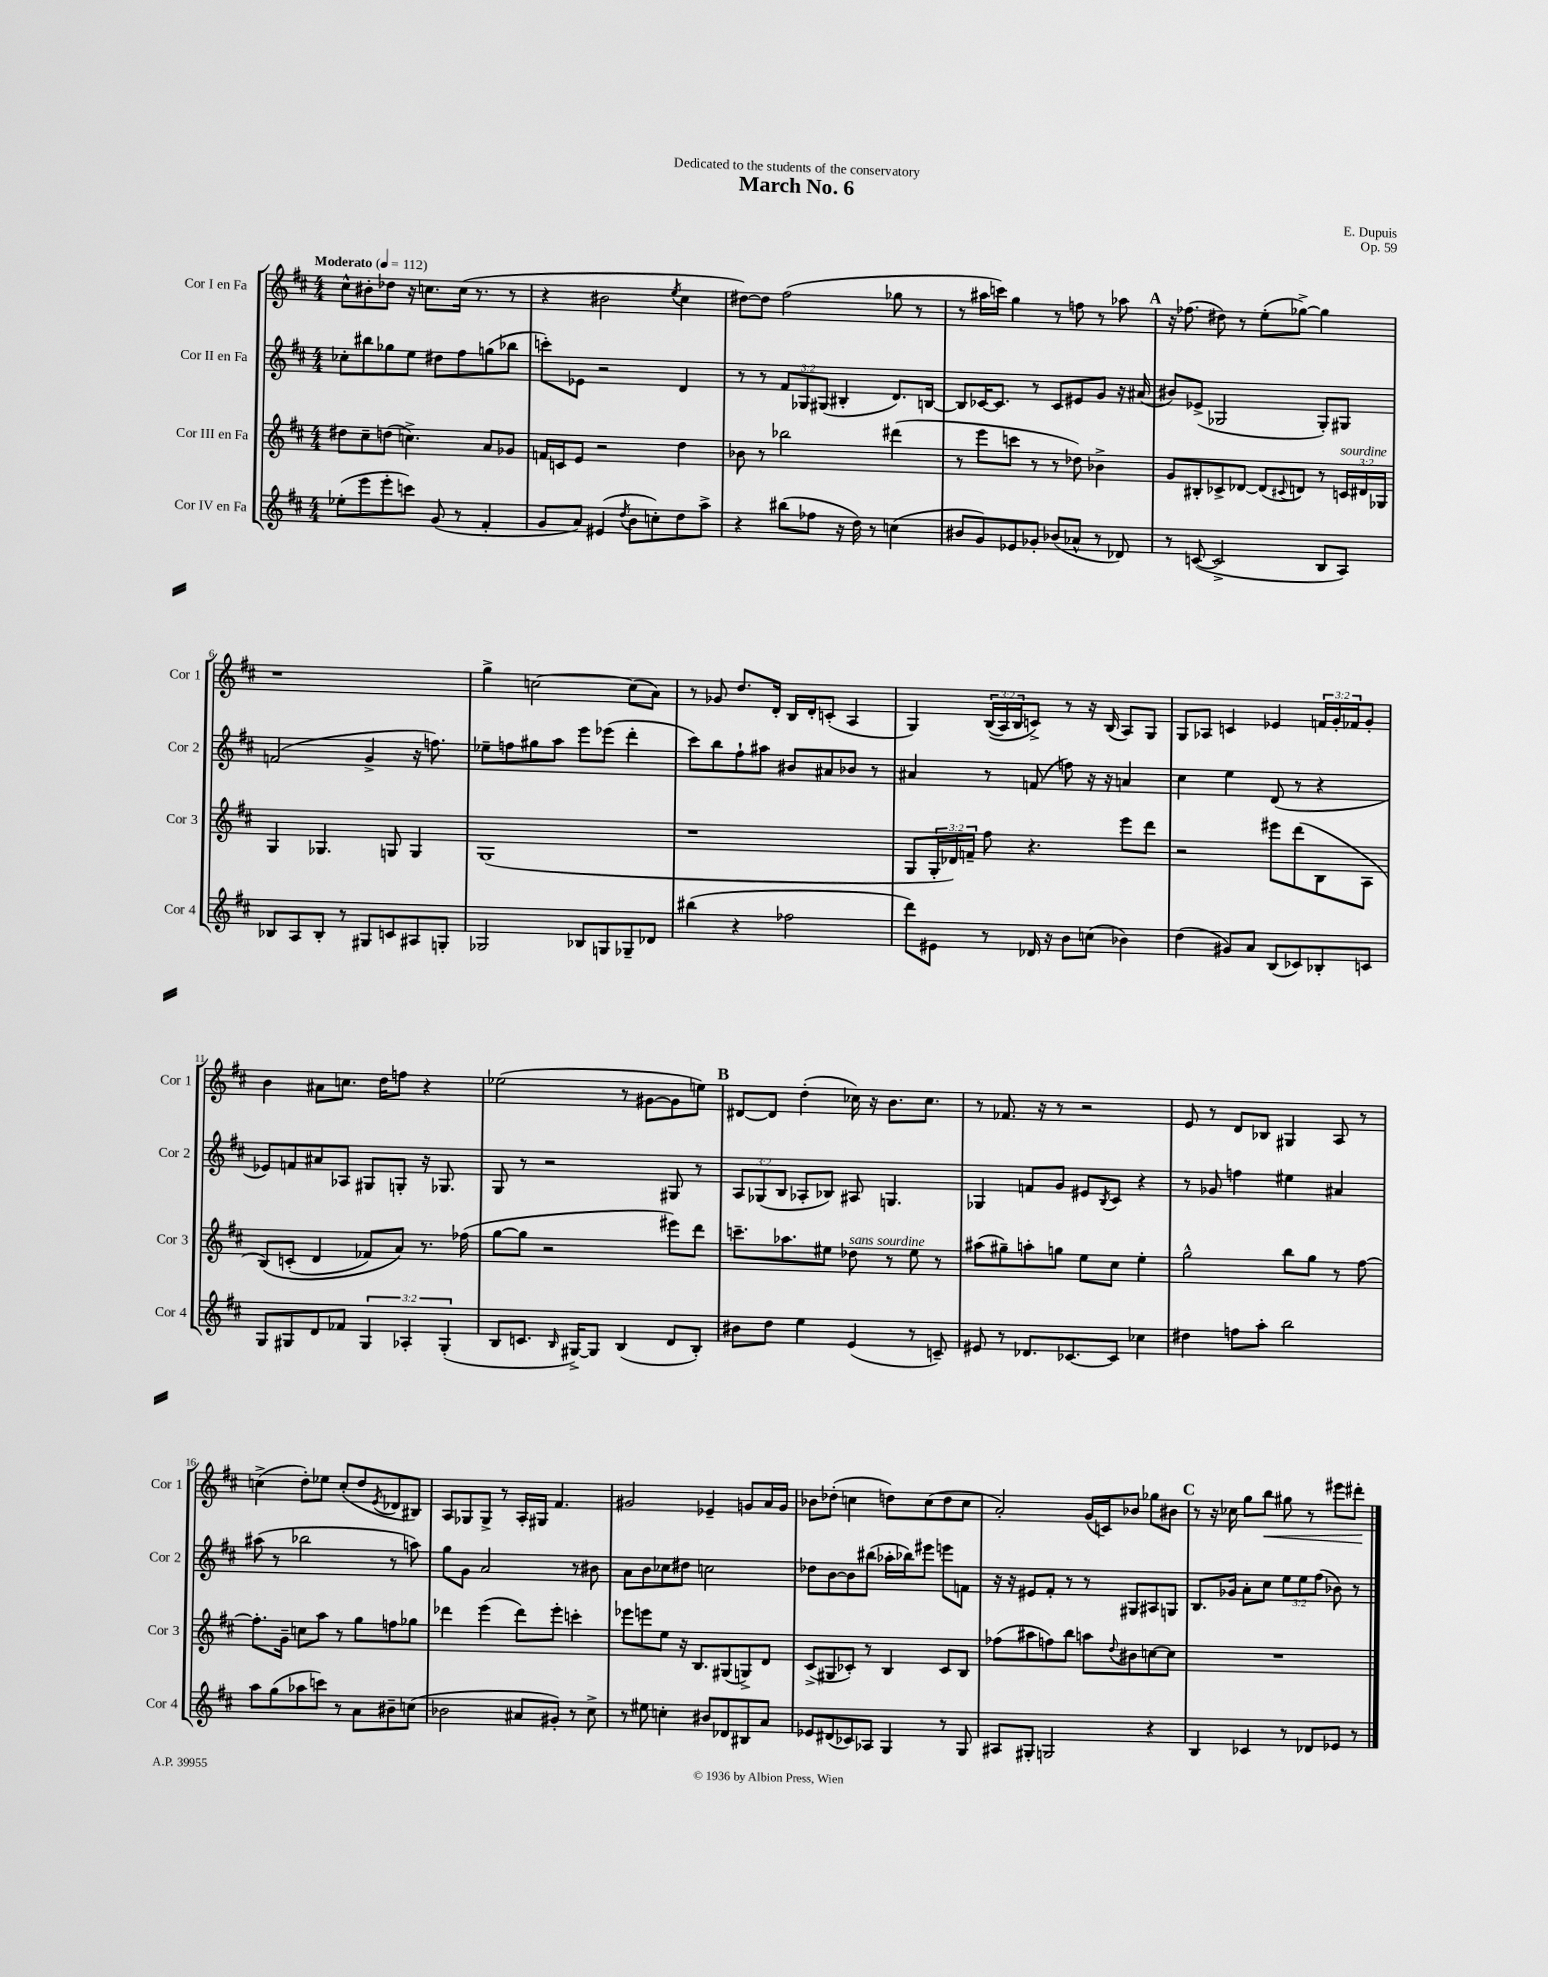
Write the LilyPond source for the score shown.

\header { title = "March No. 6" composer = "E. Dupuis" dedication = "Dedicated to the students of the conservatory" opus = "Op. 59" }
<<
\new StaffGroup <<
\new Staff = "s0" \with { instrumentName = "Cor I en Fa" shortInstrumentName = "Cor 1" } {
    \clef treble \key d \major \numericTimeSignature \time 4/4 \override Staff.TupletNumber.text = #tuplet-number::calc-fraction-text \tempo "Moderato" 4 = 112
    cis''8-^ bis'8-. des''8 r16 c''8. c''16( r8. r8 |
    r4 bis'2 \acciaccatura { e''8 } cis''4 |
    dis''8~) dis''8 fis''2( ges''8 r8 |
    r8 ais''16 c'''16) g''4 r8 f''8 r8 aes''8 |
    \mark \markup { \bold "A" } r16 fes''8.( dis''8) r8 e''8-.( ges''8~->) ges''4 |
    r1 |
    g''4-> c''2~ c''8( a'8) |
    r8 ges'8 d''8. d'16-. b16 d'16-. c'8-.( a4 |
    g4) \tuplet 3/2 { b16(\( a16) b16 } c'8->\) r8 r16 b16( a8) g8 |
    g8 aes8 c'4 ees'4 \tuplet 3/2 { f'16 g'16-. fes'16 } g'8-. |
    b'4 ais'8 c''8. d''16 f''8 r4 |
    ees''2( r8 gis'8~ gis'8 e''8) |
    \mark \markup { \bold "B" } dis'8~ dis'8 d''4-.( ces''16) r16 b'8. ces''8. |
    r8 fes'8. r16 r8 r2 |
    e'8 r8 d'8 bes8 gis4 a8 r8 |
    c''4->( d''8-.) ees''8 c''8-.( d''8 \acciaccatura { e'8 } des'8 bis8) |
    a8 ges8 ges8-> r8 a16-. gis16 fis'4. |
    gis'2 ees'4-- g'8 a'16 g'16 |
    bes'8 des''8-.( c''4 d''8) c''8( d''8 c''8 |
    a'2-.) g'16( c'16) bes'8 ges''8 bis'8 |
    \mark \markup { \bold "C" } r8 r16 ces''16 g''8 b''8\< gis''8 r8 eis'''8 dis'''8-.\! \bar "|." |
}
\new Staff = "s1" \with { instrumentName = "Cor II en Fa" shortInstrumentName = "Cor 2" } {
    \clef treble \key d \major \numericTimeSignature \time 4/4 \override Staff.TupletNumber.text = #tuplet-number::calc-fraction-text
    ces''8-. bis''8 ges''8 e''8 dis''8 fis''8 g''8( bes''8 |
    c'''8-.) ees'8 r2 d'4 |
    r8 r8 \tuplet 3/2 { fis'8 ges8 gis8( } bis4-. d'8.) b16~ |
    b8 ces'16~ ces'8. r8 ces'8 eis'8 g'8 r16 ais'16( |
    \mark \markup { \bold "A" } bis'8) ees'8->( ges2 ges8-.) gis8 |
    f'2( g'4-> r16 f''8.) |
    ees''8-- f''8 gis''8 a''8 e'''8 ees'''8( d'''4-. |
    cis'''8) b''8 fis''8-! ais''8 bis'8 ais'8 bes'8 r8 |
    ais'4 r8 f'8( f''8) r16 r16 a'4 |
    cis''4 e''4 d'8( r8 r4 |
    ees'8) f'8 ais'8 aes8 gis8 g8-. r16 ges8. |
    g8 r8 r2 gis8 r8 |
    \mark \markup { \bold "B" } \tuplet 3/2 { a8 ges8( b8 } aes8-. bes8) ais8 g4. |
    ges4 f'8 g'8 eis'8 \acciaccatura { b8 } cis'8 r4 |
    r8 ges'8 f''4 eis''4 ais'4 |
    ais''8( r8 bes''2 r8 a''8) |
    g''8 g'8 a'2 r8 bis'8 |
    a'8 b'8 ces''8 dis''8 c''2 |
    des''8 b'8~ b'8 bis''8( aes''16-. bes''16) eis'''8 e'''8 f'8 |
    r16 r16 eis'8 fis'8-. r8 r8 gis8 ais8 g8 |
    \mark \markup { \bold "C" } b8. ges'16 a'8-. cis''8 \tuplet 3/2 { e''8 e''8 fis''8( } bes'8) r8 \bar "|." |
}
\new Staff = "s2" \with { instrumentName = "Cor III en Fa" shortInstrumentName = "Cor 3" } {
    \clef treble \key d \major \numericTimeSignature \time 4/4 \override Staff.TupletNumber.text = #tuplet-number::calc-fraction-text
    dis''8 cis''8-- d''8( c''4.->) a'8 ges'8 |
    f'16 c'16 e'8 r2 d''4 |
    bes'8 r8 bes''2 dis'''4( |
    r8 e'''8 c'''8 r8 r8 des''8) bes'4-> |
    \mark \markup { \bold "A" } g'8 bis8-. ces'8-> des'8~ des'8( \appoggiatura { cis'8 } d'8) r8 \tuplet 3/2 { c'16^\markup { \italic "sourdine" } dis'16 ges16 } |
    g4 ges4. g8 g4 |
    g1( |
    r1 |
    g8 \tuplet 3/2 { g16-. des'16) f'16-- } fis''8 r4. e'''8 d'''8 |
    r2 eis'''8 d'''8( b8 a8 |
    b8)\( c'8-.( d'4 fes'8) a'8\) r8. fes''16( |
    g''8~ g''8 r2 eis'''8) d'''8 |
    \mark \markup { \bold "B" } c'''8.-- aes''8. eis''8 des''8^\markup { \italic "sans sourdine" } r8 eis''8 r8 |
    ais''8( gis''8--) a''8-. g''8 e''8 cis''8 e''4-. |
    g''2-^ b''8 g''8 r8 fis''8~ |
    fis''8.-. g'16-- c''8 a''8 r8 g''8 f''8 ges''8 |
    des'''4 e'''4( des'''8) e'''8-. c'''4-. |
    ees'''8 e'''8 e''8 r16 b8. gis8( g8->) d'8 |
    cis'8->( gis8 ces'8-.) r8 b4 ces'8 b8 |
    fes''8( ais''8 f''8) b''8 a''8 \appoggiatura { d''8 } bis'8 c''8~ c''8 |
    \mark \markup { \bold "C" } R1 \bar "|." |
}
\new Staff = "s3" \with { instrumentName = "Cor IV en Fa" shortInstrumentName = "Cor 4" } {
    \clef treble \key d \major \numericTimeSignature \time 4/4 \override Staff.TupletNumber.text = #tuplet-number::calc-fraction-text
    ees''8-.( e'''8 e'''8-. c'''8) g'8( r8 fis'4-. |
    g'8 a'8) eis'4( \acciaccatura { d''8 } b'8 c''8-.) d''8 a''8-> |
    r4 bis''8( fes''8 r16 d''16) r8 c''4( |
    bis'8 g'8) ees'8 ges'8-. bes'8( aes'8-^ r8 des'8) |
    \mark \markup { \bold "A" } r8 c'8~( c'2-> b8 a8) |
    bes8 a8 bes8-. r8 gis8 c'8 ais8 g8-. |
    ges2 bes8 g8 ges8-- des'8 |
    bis''4( r4 fes''2 |
    d'''8) eis'8 r8 des'16 r16 b'8 c''8( bes'4) |
    d''4( gis'8) a'8 b8( ces'8) bes8-. c'8 |
    g8 gis8 d'8 fes'8 \tuplet 3/2 { gis4 aes4-. gis4-.( } |
    b8 c'8. \grace { b16 } gis16~->) gis8 b4( d'8 b8-.) |
    \mark \markup { \bold "B" } bis'8 d''8 e''4 e'4( r8 c'8--) |
    eis'8 r8 des'8. ces'8.~ ces'8 ces''4 |
    dis''4 f''8 a''8-. b''2 |
    a''8 g''8( aes''8 c'''8) r8 a'8 bis'8-- c''8( |
    bes'2 ais'8 gis'8-.) r8 cis''8-> |
    r8 eis''8 c''4-. bis'8 des'8 bis8 a'8 |
    ees'8 dis'8( ces'8) aes8 g4 r8 g8 |
    ais8 gis8-. g2 r4 |
    \mark \markup { \bold "C" } b4 ces'4 r8 des'8 ees'8 r8 \bar "|." |
}
>>
>>
